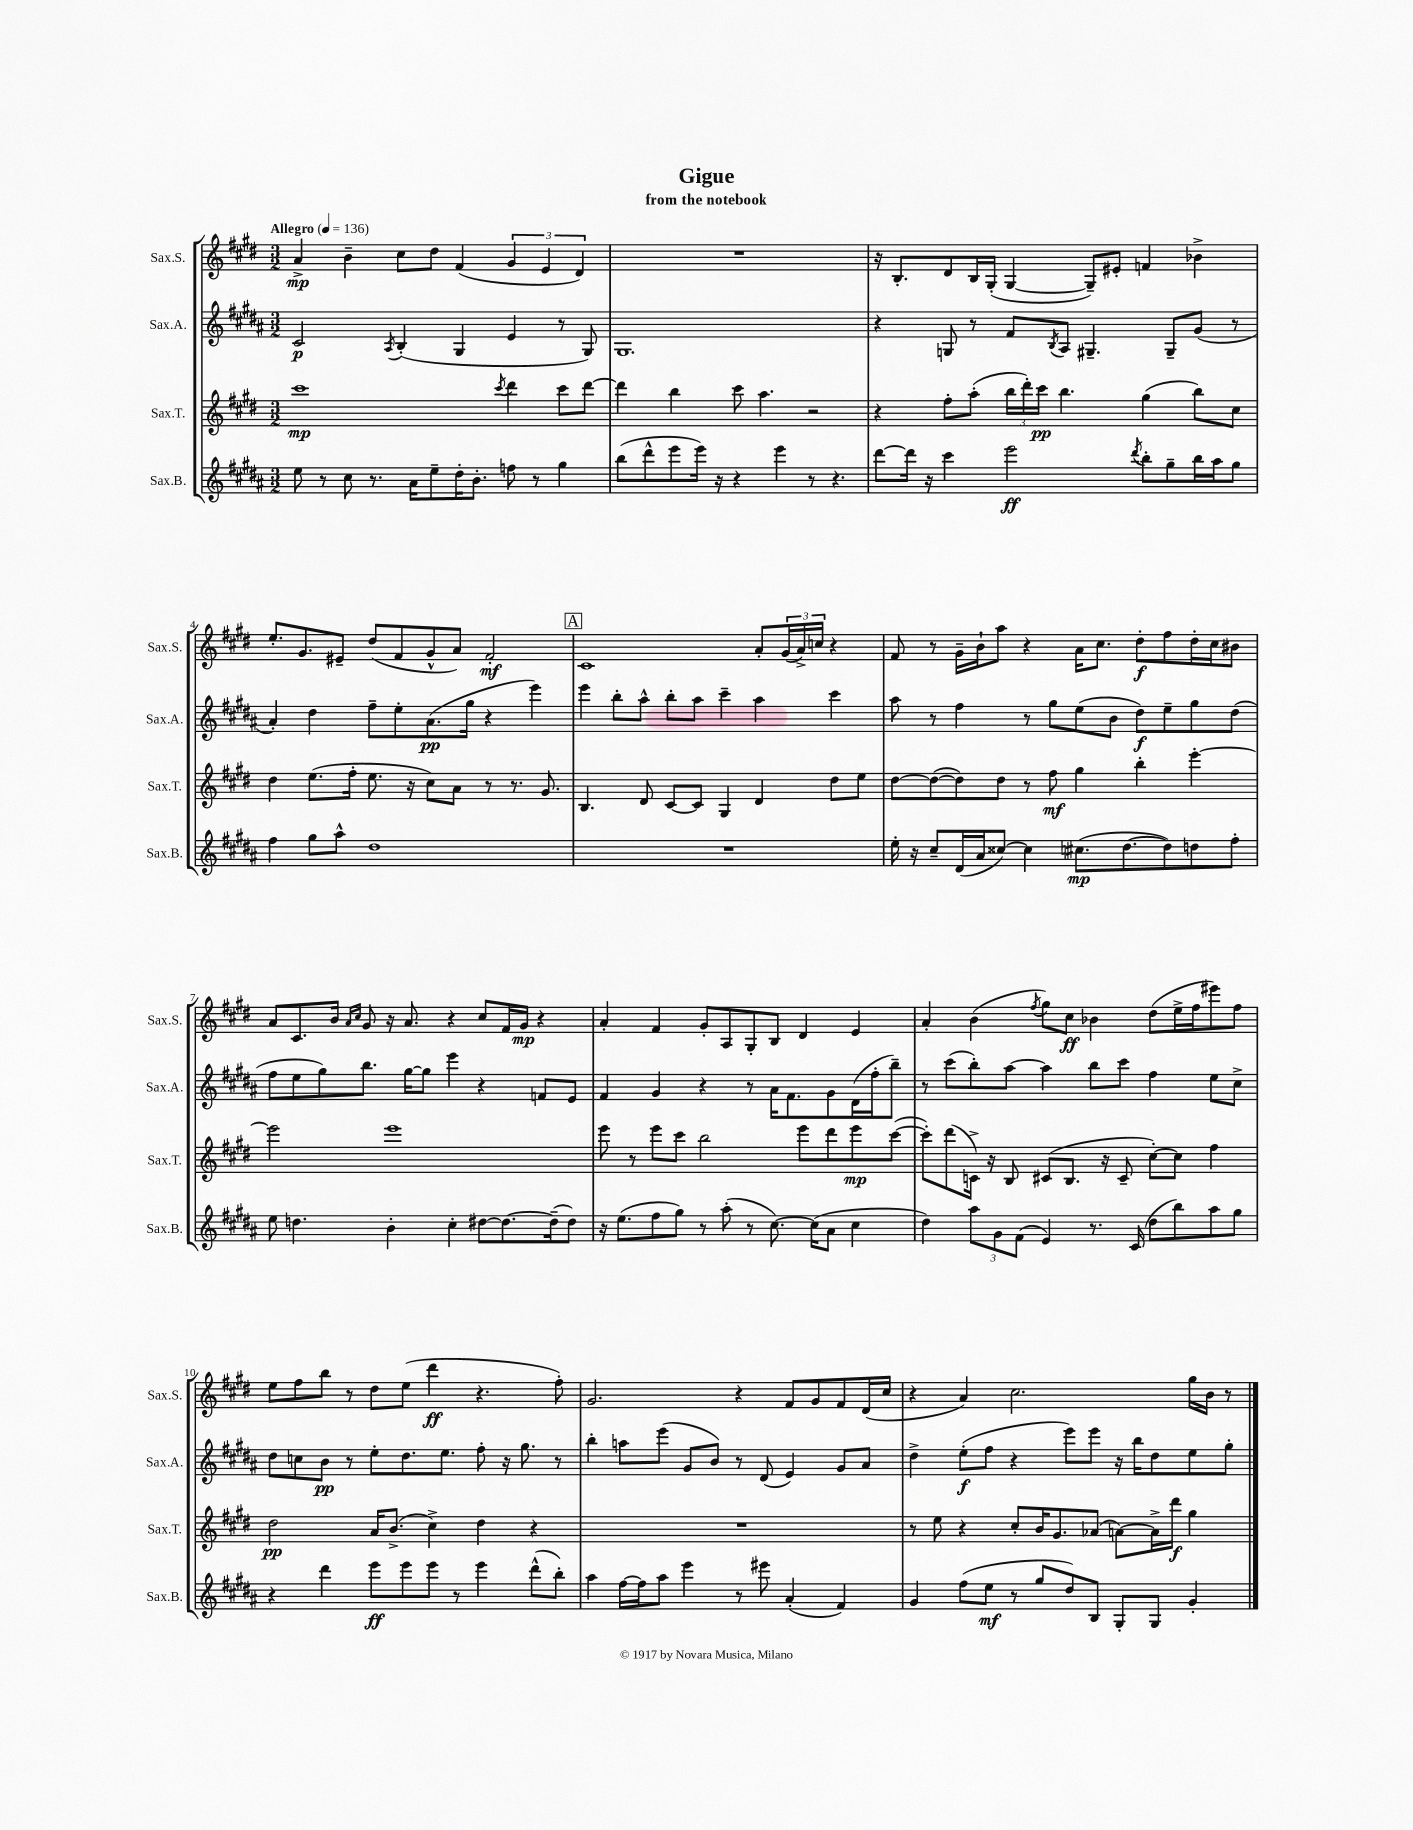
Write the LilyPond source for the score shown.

\header { title = "Gigue" subtitle = "from the notebook" }
<<
\new StaffGroup <<
\new Staff = "s0" \with { instrumentName = "Sax.S." shortInstrumentName = "Sax.S." } {
    \clef treble \key e \major \numericTimeSignature \time 3/2 \tempo "Allegro" 4 = 136
    a'4->\mp b'4-- cis''8 dis''8 fis'4( \tuplet 3/2 { gis'4 e'4 dis'4) } |
    R1. |
    r16 b8.-. dis'8 b16 gis16-.( gis4~ gis8--) eis'8-. f'4 bes'4-> |
    e''8.-. gis'8. eis'8-- dis''8( fis'8 gis'8-^ a'8) fis'2-.\mf |
    \mark \markup { \box "A" } cis'1 a'8-. \tuplet 3/2 { gis'16( a'16->) c''16 } r4 |
    fis'8 r8 gis'16-- b'16-! a''8 r4 a'16 cis''8. dis''8-.\f fis''8 dis''16-. cis''16 bis'8 |
    a'8 cis'8. b'16 \grace { a'16 cis''16 } gis'8 r16 a'8. r4 cis''8 fis'16 gis'16\mp r4 |
    a'4-. fis'4 gis'8-. a8 gis8-. b8 dis'4 e'4 |
    a'4-. b'4( \acciaccatura { fis''8 } gis''8) cis''8\ff bes'4 dis''8( e''16-> fis''16 eis'''8) fis''8 |
    e''8 fis''8 b''8 r8 dis''8 e''8( dis'''4\ff r4. fis''8-.) |
    gis'2. r4 fis'8 gis'8 fis'8 dis'16( cis''16 |
    r4 a'4) cis''2. gis''16 b'16 r8 \bar "|." |
}
\new Staff = "s1" \with { instrumentName = "Sax.A." shortInstrumentName = "Sax.A." } {
    \clef treble \key b \major \numericTimeSignature \time 3/2
    cis'2\p \acciaccatura { ais8 } b4-.( gis4 e'4 r8 gis8) |
    gis1. |
    r4 g8 r8 fis'8 \acciaccatura { b8 } ais8 gis4.-- gis8-- gis'8( r8 |
    ais'4-.) dis''4 fis''8-- e''8-. ais'8.\pp( gis''16 r4 e'''4) |
    \mark \markup { \box "A" } e'''4 b''8-. ais''8-^ b''8-. ais''8 cis'''4-- ais''4 cis'''4 |
    ais''8 r8 fis''4 r8 gis''8 e''8( b'8 dis''8\f) e''8-- gis''8 dis''8( |
    fis''8 e''8 gis''8) b''8. gis''16~ gis''8 e'''4 r4 f'8 e'8 |
    fis'4 gis'4 r4 r8 ais'16 fis'8. gis'8 dis'16( fis''16-. b''8--) |
    r8 cis'''8( b''8-.) ais''8~ ais''4 b''8 cis'''8 fis''4 e''8 cis''8-> |
    dis''8 c''8 b'8\pp r8 e''8-. dis''8. e''8. fis''8-. r16 gis''8. r8 |
    b''4-. a''8 e'''8( gis'8 b'8) r8 dis'8( e'4) gis'8 ais'8 |
    dis''4-> e''8-.\f( fis''8 r4 e'''8) e'''8 r16 b''16 dis''8 e''8 gis''8-. \bar "|." |
}
\new Staff = "s2" \with { instrumentName = "Sax.T." shortInstrumentName = "Sax.T." } {
    \clef treble \key e \major \numericTimeSignature \time 3/2
    cis'''1\mp \acciaccatura { cis'''8 } dis'''4 cis'''8 dis'''8~ |
    dis'''4 b''4 cis'''8 a''4. r2 |
    r4 fis''8-. a''8-.( \tuplet 3/2 { b''16 dis'''16-.) cis'''16\pp } b''4. gis''4( b''8) cis''8 |
    dis''4 e''8.( fis''16-. e''8. r16 cis''8) a'8 r8 r8. gis'8. |
    \mark \markup { \box "A" } b4. dis'8 cis'8~ cis'8 gis4 dis'4 dis''8 e''8 |
    dis''8~ dis''8~( dis''8) dis''8 r8 fis''8\mf gis''4 b''4-. e'''4~-. |
    e'''2 e'''1 |
    e'''8 r8 e'''8 cis'''8 b''2 e'''8 dis'''8 e'''8\mp cis'''8~( |
    cis'''8-.) dis'''8( c'16->) r16 b8 cis'8( b8. r16 cis'8-- cis''8~-.) cis''8 fis''4 |
    dis''2\pp a'16 b'8.->( cis''4->) dis''4 r4 |
    R1. |
    r8 e''8 r4 cis''8-. b'16 gis'8. aes'8( a'8~) a'16-> dis'''16\f gis''4 \bar "|." |
}
\new Staff = "s3" \with { instrumentName = "Sax.B." shortInstrumentName = "Sax.B." } {
    \clef treble \key b \major \numericTimeSignature \time 3/2
    e''8 r8 cis''8 r8. ais'16 e''8-- dis''16-. b'8.-. f''8 r8 gis''4 |
    b''8( dis'''8-^ e'''8 e'''16) r16 r4 e'''4 r8 r4. |
    dis'''8~ dis'''16 r16 cis'''4 e'''2\ff \acciaccatura { dis'''8 } b''8-. gis''8-- b''16 ais''16 gis''8 |
    fis''4 gis''8 ais''8-^ dis''1 |
    \mark \markup { \box "A" } R1. |
    e''16-. r16 cis''8-- dis'16( ais'16 cisis''8~) cisis''4 cis''8.\mp( dis''8.~ dis''8) d''8 fis''8-. |
    e''8 d''4. b'4-. cis''4-. dis''8~ dis''8.~ dis''16--( dis''8) |
    r16 e''8.( fis''8 gis''8) r8 ais''8-.( r8 cis''8.~) cis''16( ais'8 cis''4 |
    dis''4) \tuplet 3/2 { ais''8 gis'8 fis'8( } e'4) r8. cis'16( dis''8 b''8) ais''8 gis''8 |
    r4 dis'''4 e'''8\ff e'''8 e'''8 r8 e'''4 dis'''8-^( b''8-.) |
    ais''4 fis''16~ fis''16 ais''8 e'''4 r8 eis'''8 ais'4-.( fis'4) |
    gis'4 fis''8( e''8\mf r8 gis''8 dis''8) b8 gis8-. gis8 gis'4-. \bar "|." |
}
>>
>>
